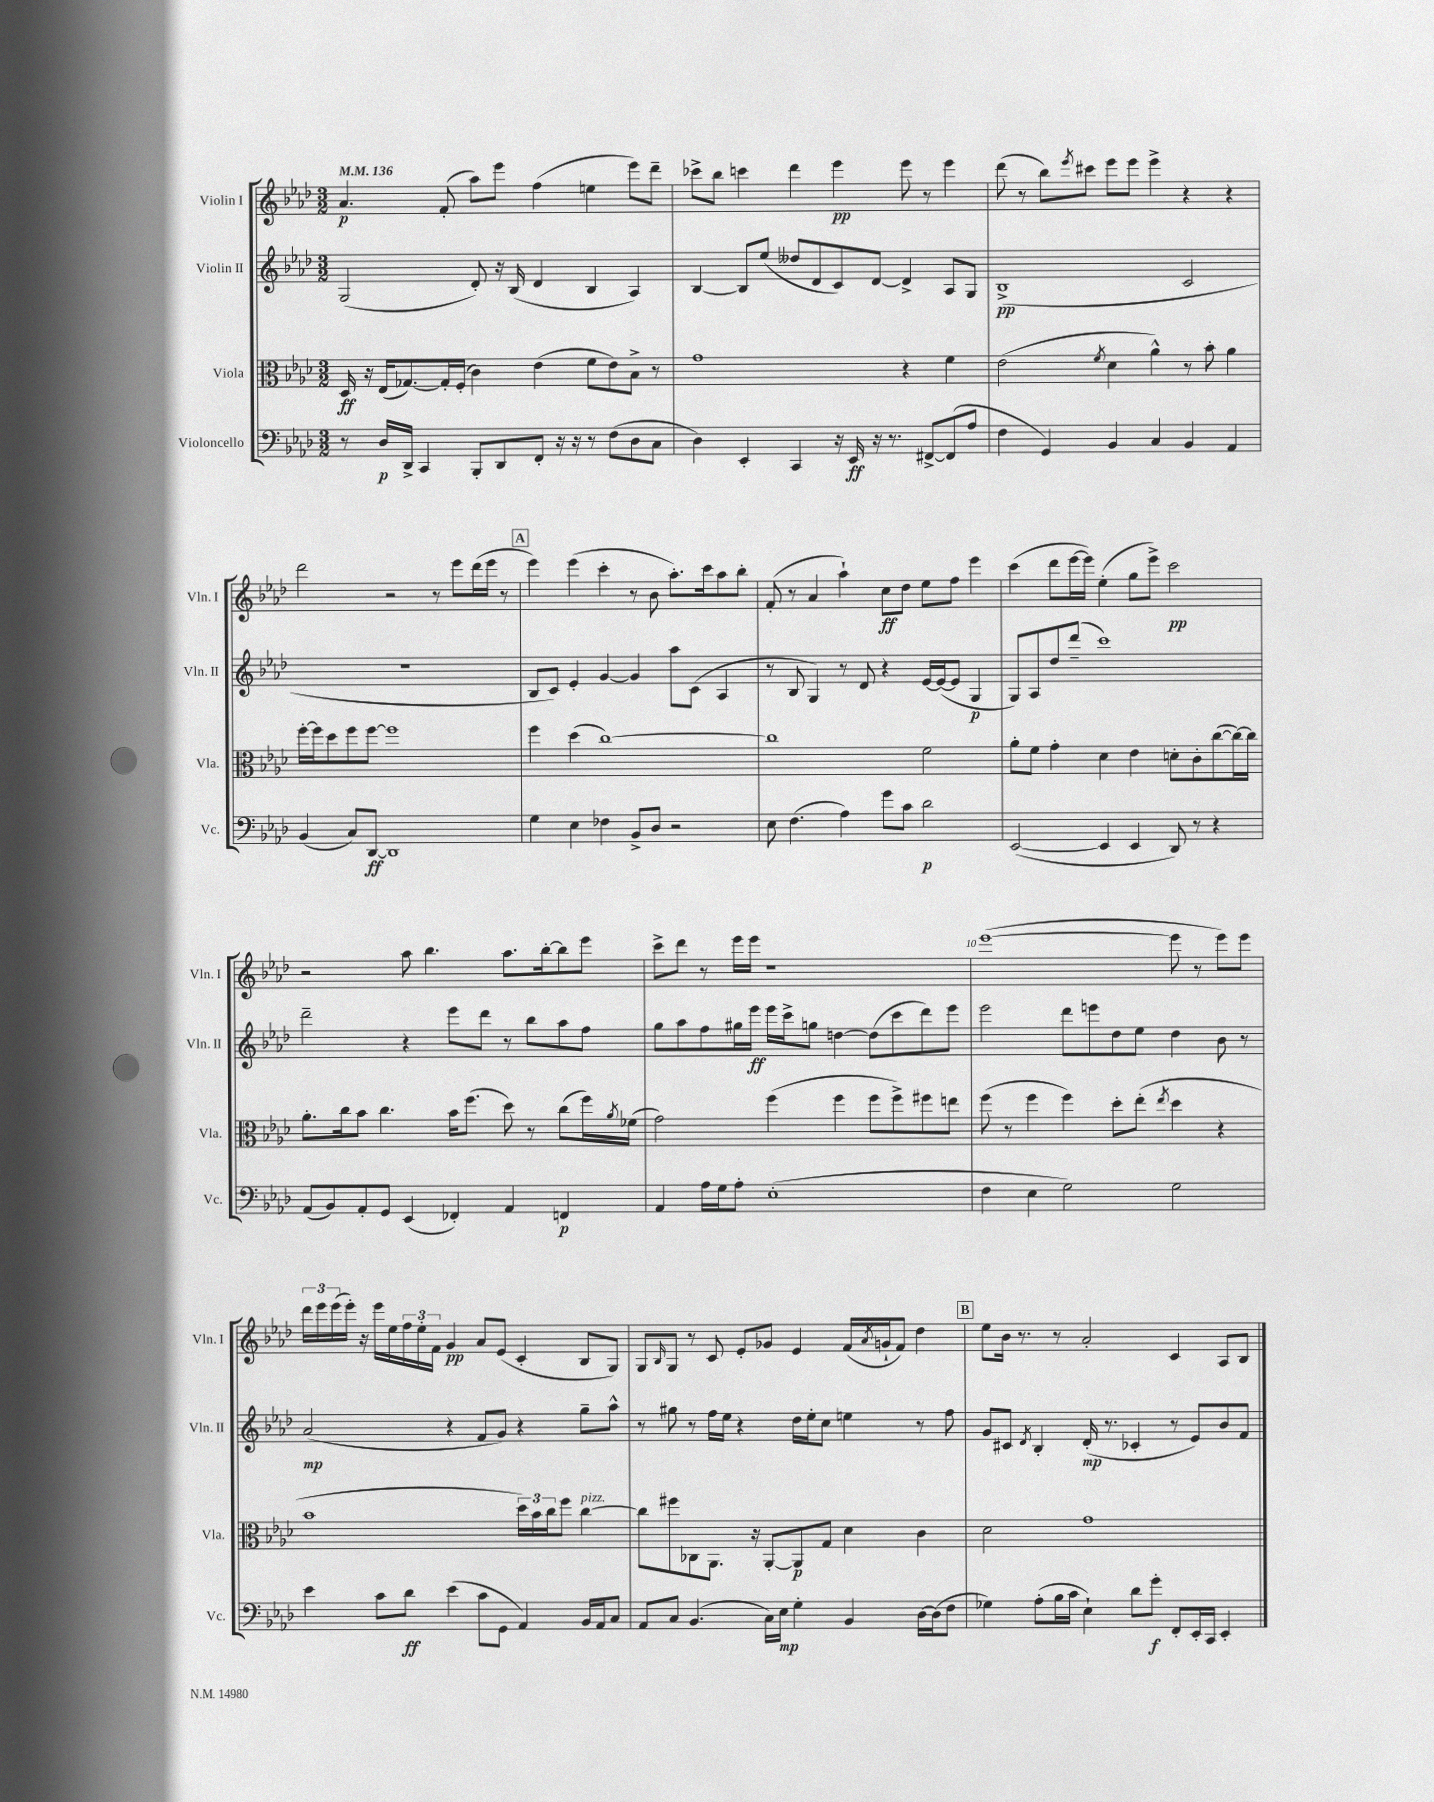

**kern	**kern	**kern	**kern
*staff4	*staff3	*staff2	*staff1
*clefF4	*clefC3	*clefG2	*clefG2
*k[b-e-a-d-]	*k[b-e-a-d-]	*k[b-e-a-d-]	*k[b-e-a-d-]
*M3/2	*M3/2	*M3/2	*M3/2
*MM136	*MM136	*MM136	*MM136
8r	16D-	(2G	4.a-
.	16r	.	.
16D-	(16E-	.	.
16DD-^	[8.G-)	.	.
4CC	.	.	.
.	16G-']	.	(8f'
.	(16F'	.	.
8BBB-'	4c)	8d-')	8aa-)
8DD-	.	16r	8eee-
.	.	(16B-	.
8FF'	(4e-	4d-	(4ff
16r	.	.	.
16r	.	.	.
8r	8f	4B-	4ee
(8F	8e-)	.	.
8D-	8B-^	4A-)	8eee-)
8C	8r	.	8ddd-~
=	=	=	=
4D-)	1g	[4B-	8ccc-^
.	.	.	8bb-
4EE-'	.	8B-]	4ccc
.	.	(8ee-	.
4CC	.	8dd--	4ddd-
.	.	8d-	.
16r	.	8c)	4eee-
16EE-	.	.	.
16r	.	[8d-	.
8.r	.	.	.
.	4r	4d-^]	8eee-
[8FF#^	.	.	8r
(8FF#]	4f	8A-	4eee-
8A-	.	8G	.
=	=	=	=
4F	(2e-	(1B-^	(8ddd-
.	.	.	8r
4GG)	.	.	8bb-)
.	.	.	8qeee-
.	.	.	8ccc#
.	8qf	.	.
4BB-	4d-	.	8eee-
.	.	.	8eee-
4C	4a-^^)	.	4eee-^
4BB-	8r	2c	4r
.	8b-'	.	.
4AA-	4a-	.	4r
=	=	=	=
(4BB-	[16ff'	1.r	2ddd-
.	16ff]	.	.
.	8dd-	.	.
8C)	8ff	.	.
[8DD-	[8ff	.	.
1DD-]	1ff]	.	2r
.	.	.	8r
.	.	.	8eee-
.	.	.	(16ddd-
.	.	.	16eee-
.	.	.	8r
=	=	=	=
4G	4ff	8B-	4eee-)
.	.	8c)	.
4E-	(4dd-	4e-'	(4eee-
4F-	[1cc)	[4g	4ccc'
8BB-^	.	4g]	8r
8D-	.	.	8b-
2r	.	8aa-	8.aa-')
.	.	(8c	.
.	.	.	16ccc
.	.	4A-	8aa-
.	.	.	8bb-'
=	=	=	=
8E-	1cc]	8r	(8f'
(4.F	.	8B-	8r
.	.	4G)	4a-
4A-)	.	8r	4aa-`)
.	.	8d-	.
8g	.	4r	8cc
8c	.	.	8dd-
2d-	2f	[16e-	8ee-
.	.	(16e-_	.
.	.	8e-]	8ff
.	.	4G	4eee-
=	=	=	=
([2EE-	8a-'	8G)	(4ccc
.	8f	8A-	.
.	4g'	8dd-	8ddd-
.	.	(8ddd-~	[16eee-
.	.	.	16eee-])
4EE-]	4d-	1ccc)	(4ee-'
4EE-	4e-	.	8gg
.	.	.	8eee-^)
8DD-)	8d'	.	2ccc
8r	8c'	.	.
4r	([8cc	.	.
.	16cc_)	.	.
.	16cc]	.	.
=	=	=	=
(8AA-	8.a-'	2ddd-~	2r
8BB-)	.	.	.
.	16cc	.	.
8AA-'	8b-	.	.
8GG	4.cc	.	.
(4EE-	.	4r	8aa-
.	.	.	4.bb-
4FF-')	16b-	8eee-	.
.	(8.ff	.	.
.	.	8ddd-	.
4AA-	8dd-)	8r	8.aa-
.	8r	8bb-	.
.	.	.	[16bb-'
4FF	(8cc	8aa-	8bb-]
.	16ff)	8ff	8eee-
.	8qa-	.	.
.	(16f-	.	.
=	=	=	=
4AA-	2g)	8gg	8ccc^
.	.	8aa-	8ddd-
16A-	.	8ff	8r
16G	.	.	.
8A-'	.	16gg#	16eee-
.	.	16eee-	16eee-
(1E-'	(4ff	16eee-	1r
.	.	16ccc^	.
.	.	8gg	.
.	4ff	[4dd	.
.	8ff	(8dd]	.
.	8ff^)	8ccc	.
.	8ff#	8ddd-)	.
.	8ee	8eee-	.
=	=	=	=
4F	(8ff	2eee-	([1eee-
.	8r	.	.
4E-	4ff	.	.
2G)	4ff)	8ddd-	.
.	.	8eee	.
.	8dd-'	8dd-	.
.	(8ee-'	8ee-	.
.	8qee-	.	.
2G	4dd-	4dd-	8eee-]
.	.	.	8r
.	4r	8b-	8eee-)
.	.	8r	8eee-
=	=	=	=
4e-	1b-	(2a-	24ddd-
.	.	.	24eee-
.	.	.	(24eee-
.	.	.	16eee-')
.	.	.	16r
8c	.	.	16eee-
.	.	.	16ee-
8d-	.	.	24ff
.	.	.	24ee-'
.	.	.	24f
(4e-	.	4r	4g
8c	.	8f	8a-
8GG	.	8g)	(8e-
4AA-)	24dd-)	4r	4c'
.	24b-	.	.
.	24cc	.	.
.	8ff	.	.
16BB-	[4cc	8gg~	8B-
16AA-	.	.	.
8C	.	8aa-^^	8G)
=	=	=	=
8AA-	8cc]	8r	8G
.	.	.	16qqB-
8C	8ff#	8gg#	8G
(4.BB-	8C-	8r	8r
.	8.AA-	16ff	8c
.	.	16ee-	.
.	.	4r	8e-'
.	16r	.	.
16C)	[8AA-'	.	8g-
16E-	.	.	.
4G'	8AA-]	16dd-	4e-
.	.	16ee-'	.
.	8G	8cc	.
4BB-	4d-	4ee	(16f
.	.	.	8qa-
.	.	.	16g`
.	.	.	8f)
[16D-	4c	8r	4dd-
(16D-]	.	.	.
8F	.	8ff	.
=	=	=	=
4G-)	2d-	8g	8ee-
.	.	8c#	16b-
.	.	.	8.r
.	.	8qd-	.
(8A-'	.	4B-'	.
16B-	.	.	8r
16c	.	.	.
4E-`)	1g	(16d-'	2a-'
.	.	8.r	.
8d-	.	4c-'	.
8g'	.	.	.
8FF'	.	8r	4c
16EE-'	.	8e-)	.
16CC	.	.	.
4EE-'	.	8b-	8A-
.	.	8f	8B-
==	==	==	==
*-	*-	*-	*-
